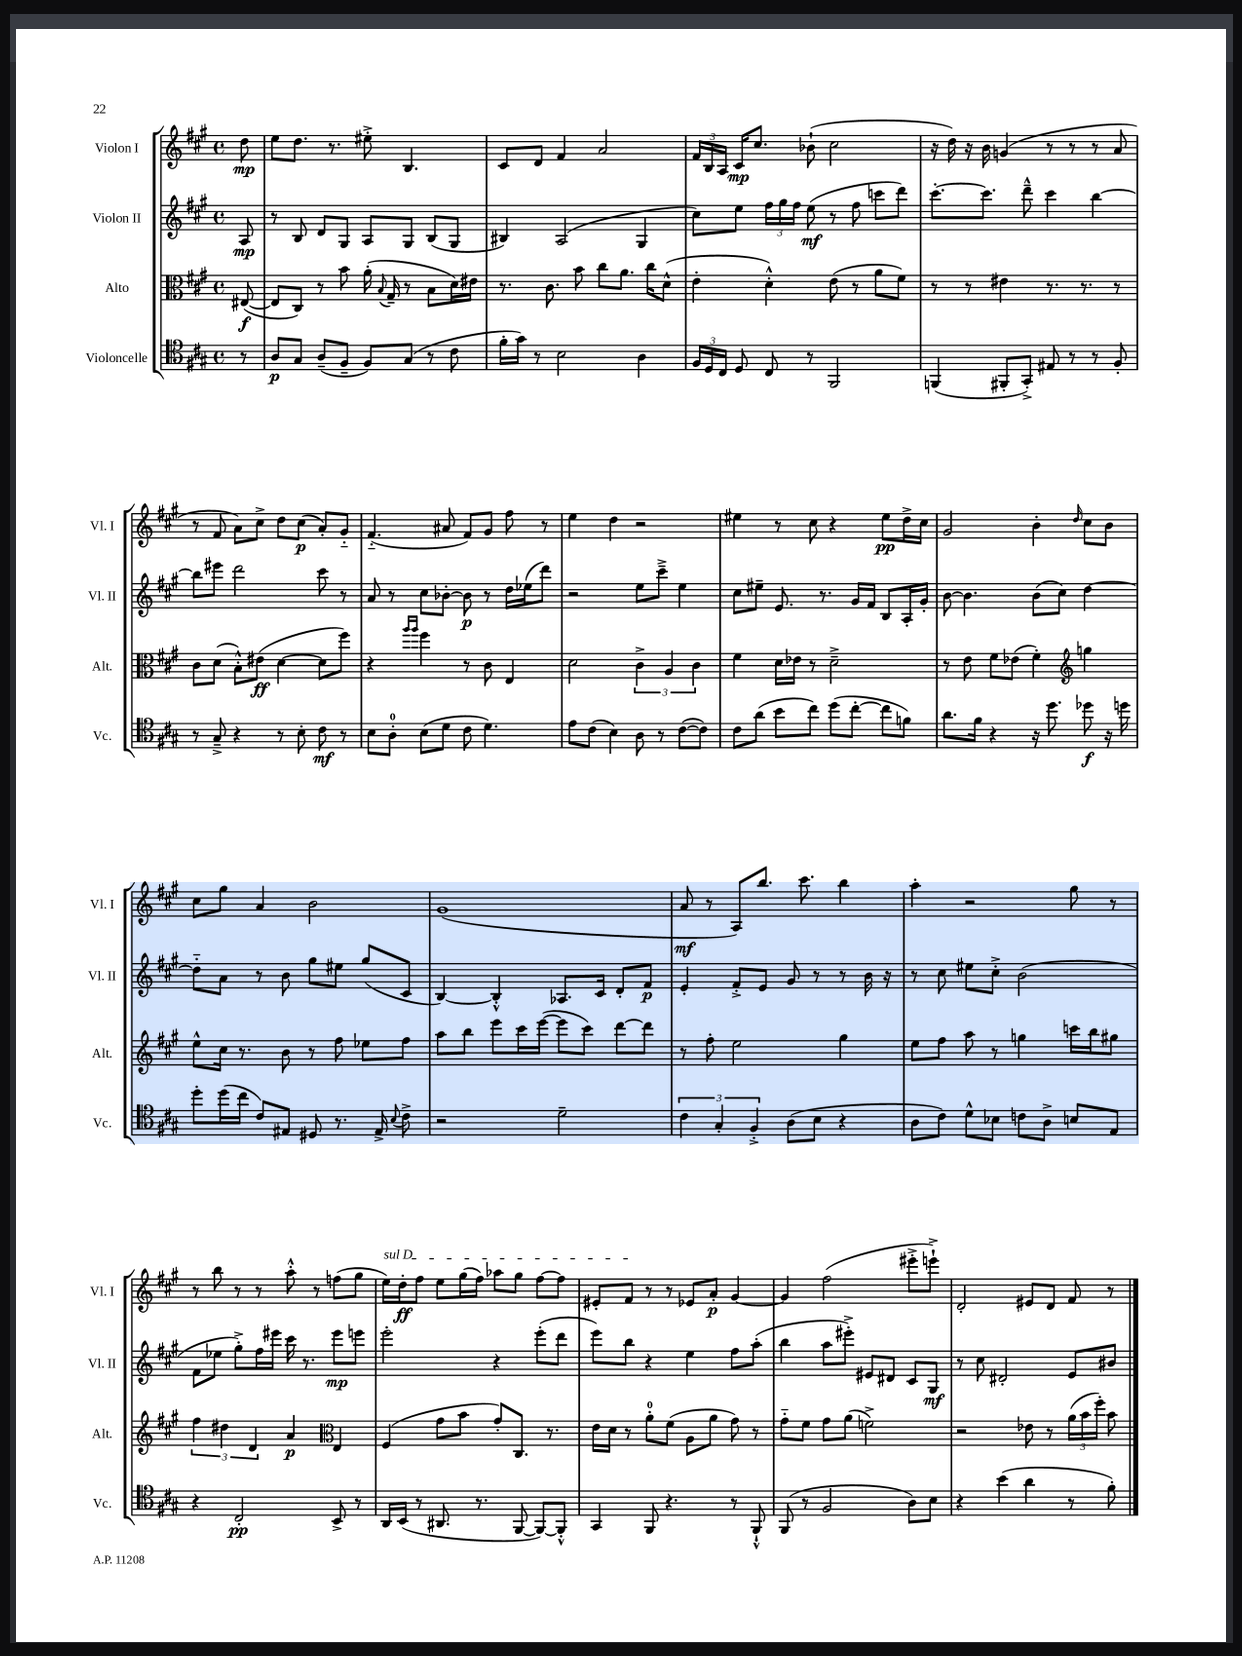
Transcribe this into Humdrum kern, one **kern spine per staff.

**kern	**dynam	**kern	**dynam	**kern	**dynam	**kern	**dynam
*part4	*part4	*part3	*part3	*part2	*part2	*part1	*part1
*staff4	*staff4	*staff3	*staff3	*staff2	*staff2	*staff1	*staff1
*I"Violoncelle	*	*I"Alto	*	*I"Violon II	*	*I"Violon I	*
*I'Vc.	*	*I'Alt.	*	*I'Vl. II	*	*I'Vl. I	*
*clefC4	*	*clefC3	*	*clefG2	*	*clefG2	*
*k[f#c#g#]	*	*k[f#c#g#]	*	*k[f#c#g#]	*	*k[f#c#g#]	*
*M4/4	*	*M4/4	*	*M4/4	*	*M4/4	*
*met(c)	*	*met(c)	*	*met(c)	*	*met(c)	*
=	=	=	=	=	=	=	=
8r	.	([8E#X/	f	8A/	mp	8dd\	mp
=1	=1	=1	=1	=1	=1	=1	=1
8A/L	p	8E#/L]	.	8r	.	8ee\L	.
8G#/J	.	8C#/J)	.	8B/	.	8.dd\J	.
(8A~/L	.	8r	.	8d/L	.	.	.
.	.	.	.	.	.	8.r	.
8F#~/J	.	8b\	.	8G#/J	.	.	.
8F#/L)	.	(16a'\	.	8A/L	.	8ee#X'^\	.
.	.	8qqB/	.	.	.	.	.
.	.	16G#~/	.	.	.	.	.
(8G#/J	.	8r	.	8G#/J	.	4.B/	.
8r	.	8B\L	.	(8B/L	.	.	.
8c#\	.	16d\L)	.	8G#/J	.	.	.
.	.	16e#X\JJ	.	.	.	.	.
=2	=2	=2	=2	=2	=2	=2	=2
16f#'\LL	.	8.r	.	4B#X/)	.	8c#/L	.
16g#\JJ)	.	.	.	.	.	.	.
8r	.	.	.	.	.	8d/J	.
.	.	8.c#\	.	.	.	.	.
2B\	.	.	.	(2A/	.	4f#/	.
.	.	8b\	.	.	.	.	.
.	.	8cc#\L	.	.	.	2a/	.
.	.	8.a\J	.	.	.	.	.
4A\	.	.	.	4G#/	.	.	.
.	.	16cc#\KL	.	.	.	.	.
.	.	(8d^^\J	.	.	.	.	.
=3	=3	=3	=3	=3	=3	=3	=3
24F#/LL	.	4e'\	.	8cc#\L)	.	24f#/LL	.
24D/	.	.	.	.	.	24B/	.
24C#/JJ	.	.	.	.	.	24A/JJ	.
8D/	.	.	.	8ee\J	.	16c#/KL	mp
.	.	.	.	.	.	8.cc#/J	.
8C#/	.	4d'^^\)	.	24ff#\LL	.	.	.
.	.	.	.	24gg#\	.	.	.
.	.	.	.	24ff#\JJ	.	.	.
8r	.	.	.	(8ee\	mf	(8b-X`\	.
2FF#/	.	(8e\	.	8r	.	2cc#\	.
.	.	8r	.	8ff#\	.	.	.
.	.	8a\L	.	8cccn\L	.	.	.
.	.	8f#\J)	.	8ddd\J)	.	.	.
=4	=4	=4	=4	=4	=4	=4	=4
(4FFn/	.	8r	.	[8.ccc#'\L	.	16r	.
.	.	.	.	.	.	16dd\)	.
.	.	8r	.	.	.	16r	.
.	.	.	.	8.ccc#\J]	.	16b\	.
8FF#X'/L	.	4e#X\	.	.	.	(4gn/	.
8GG#'^/J)	.	.	.	8ddd~^^\	.	.	.
8E#X/	.	8.r	.	4ccc#\	.	8r	.
8r	.	.	.	.	.	8r	.
.	.	8.r	.	.	.	.	.
8r	.	.	.	[4bb\	.	8r	.
8F#'/	.	8r	.	.	.	8a/	.
!!LO:LB:g=z
=5	=5	=5	=5	=5	=5	=5	=5
8r	.	8c#\L	.	8bb\L]	.	8r	.
8G#~^/	.	(8d\J	.	8eee#X\J	.	8f#/	.
4r	.	8B'^^\L)	.	2ddd\	.	8a\L)	.
.	.	(8e#X\J	ff	.	.	8cc#^\J	.
8r	.	[4d\	.	.	.	8dd\L	.
8B'\	.	.	.	.	.	(8cc#\J	p
8c#\	mf	8d\L]	.	8ccc#\	.	8a'/L)	.
8r	.	8ff#\J)	.	8r	.	8g#/J	.
=6	=6	=6	=6	=6	=6	=6	=6
8B\L	.	4r	.	8a/	.	(4.f#/	.
8A'\J	.	.	.	8r	.	.	.
.	.	16qqaa/LL	.	.	.	.	.
.	.	16qqaa/JJ	.	.	.	.	.
(8B\L	.	4ff#\	.	8cc#\L	.	.	.
8d\J	.	.	.	[8b-X'\J	.	8a#X/	.
8c#\	.	8r	.	8b-\]	p	8f#/L)	.
4.d\)	.	8c#\	.	8r	.	8g#/J	.
.	.	4E/	.	16dd\LL	.	8ff#\	.
.	.	.	.	(16ee-X\J	.	.	.
.	.	.	.	8ddd\J)	.	8r	.
=7	=7	=7	=7	=7	=7	=7	=7
8e\L	.	2d\	.	2r	.	4ee\	.
(8c#\J	.	.	.	.	.	.	.
4B\)	.	.	.	.	.	4dd\	.
8A\	.	6c#^\	.	8ee\L	.	2r	.
8r	.	.	.	8ccc#~^\J	.	.	.
.	.	6A/	.	.	.	.	.
([8c#\L	.	.	.	4ee\	.	.	.
.	.	6c#\	.	.	.	.	.
8c#\J])	.	.	.	.	.	.	.
=8	=8	=8	=8	=8	=8	=8	=8
8c#\L	.	4f#\	.	8cc#\L	.	4ee#X\	.
(8a\J	.	.	.	8ee#X~\J	.	.	.
8b\L	.	16d\LL	.	8.e/	.	8r	.
.	.	16e-X\JJ	.	.	.	.	.
8cc#\J)	.	8r	.	.	.	8cc#\	.
.	.	.	.	8.r	.	.	.
(8dd\L	.	2d~^\	.	.	.	4r	.
[8cc#'\J	.	.	.	16g#/LL	.	.	.
.	.	.	.	16f#/JJ	.	.	.
8cc#\L]	.	.	.	8B/L	.	8ee#\L	pp
8fn\J)	.	.	.	16A'/L	.	16dd^\L	.
.	.	.	.	16g#'/JJ	.	16cc#\JJ	.
=9	=9	=9	=9	=9	=9	=9	=9
8.a\L	.	8r	.	[8b\	.	2g#/	.
.	.	8e\	.	4.b\]	.	.	.
16f#\Jk	.	.	.	.	.	.	.
4r	.	8f#\L	.	.	.	.	.
.	.	(8e-X\J	.	.	.	.	.
16r	.	4f#'\)	.	(8b\L	.	4b'\	.
8.dd\	.	.	.	.	.	.	.
.	.	.	.	8cc#\J)	.	.	.
*	*	*clefG2	*	*	*	*	*
.	.	.	.	.	.	16qqdd/	.
8dd-X\	f	4ggn\	.	[4dd\	.	8cc#\L	.
16r	.	.	.	.	.	8b\J	.
16ddn\	.	.	.	.	.	.	.
!!LO:LB:g=z
=10	=10	=10	=10	=10	=10	=10	=10
8dd'\L	.	8ee^^\L	.	8dd\L]	.	8cc#\L	.
(16dd\L	.	16cc#\Jk	.	8a\J	.	8gg#\J	.
16cc#\JJ	.	8.r	.	.	.	.	.
8c#/L)	.	.	.	8r	.	4a/	.
8E#X/J	.	8b\	.	8b\	.	.	.
8D#X/	.	8r	.	8gg#\L	.	2b\	.
8.r	.	8ff#\	.	8ee#X\J	.	.	.
.	.	8ee-X\L	.	(8gg#/L	.	.	.
16E#^/	.	.	.	.	.	.	.
8qqB/	.	.	.	.	.	.	.
8c#^\	.	8ff#\J	.	8c#/J	.	.	.
=11	=11	=11	=11	=11	=11	=11	=11
2r	.	8aa\L	.	[4B/)	.	(1g#	.
.	.	8bb\J	.	.	.	.	.
.	.	8eee\L	.	4B'^^/]	.	.	.
.	.	16ccc#\L	.	.	.	.	.
.	.	([16eee\JJ	.	.	.	.	.
2d~\	.	8eee\L]	.	8.A-X/L	.	.	.
.	.	8ccc#\J)	.	.	.	.	.
.	.	.	.	16c#/Jk	.	.	.
.	.	[8ddd\L	.	8d'/L	.	.	.
.	.	8ddd\J]	.	8f#/J	p	.	.
=12	=12	=12	=12	=12	=12	=12	=12
6c#\	.	8r	.	4e'/	.	8a/	mf
.	.	8ff#'\	.	.	.	8r	.
6G#'/	.	.	.	.	.	.	.
.	.	2ee\	.	8f#'^/L	.	8A/L)	.
6F#'^/	.	.	.	.	.	.	.
.	.	.	.	8e/J	.	8.bb/J	.
(8A\L	.	.	.	8g#/	.	.	.
.	.	.	.	.	.	8.ccc#\	.
8B\J	.	.	.	8r	.	.	.
4r	.	4gg#\	.	8r	.	4bb\	.
.	.	.	.	16b\	.	.	.
.	.	.	.	16r	.	.	.
=13	=13	=13	=13	=13	=13	=13	=13
8A\L	.	8ee\L	.	8r	.	4aa'\	.
8c#\J)	.	8ff#\J	.	8cc#\	.	.	.
8d^^\L	.	8aa\	.	8ee#X\L	.	2r	.
8B-X\J	.	8r	.	8cc#'^\J	.	.	.
8cn\L	.	4ggn\	.	(2b\	.	.	.
8A^\J	.	.	.	.	.	.	.
8Bn/L	.	16cccn\LL	.	.	.	8gg#\	.
.	.	16bb\J	.	.	.	.	.
8E/J	.	8gg#X\J	.	.	.	8r	.
!!LO:LB:g=z
=14	=14	=14	=14	=14	=14	=14	=14
4r	.	6ff#\	.	8f#\L	.	8r	.
.	.	.	.	8ee-X\J	.	8bb\	.
.	.	6dd#X\	.	.	.	.	.
2C#'/	pp	.	.	8gg#'^\L)	.	8r	.
.	.	6d/	.	.	.	.	.
.	.	.	.	16ff#\L	.	8r	.
.	.	.	.	16eee#X\JJ	.	.	.
.	.	4a/	p	16ccc#\	.	8aa'^^\	.
.	.	.	.	8.r	.	.	.
.	.	.	.	.	.	8r	.
*	*	*clefC3	*	*	*	*	*
8BB^/	.	4E/	.	8eee#\L	mp	(8ffn\L	.
8r	.	.	.	8eeen\J	.	8gg#\J	.
=15	=15	=15	=15	=15	=15	=15	=15
!	!	!	!	!	!	!LO:TX:a:i:t=sul D	!
16AA/LL	.	(4F#/	.	2eee'\	.	16ee\LL)	.
(16BB/JJ	.	.	.	.	.	16dd'\J	ff
8r	.	.	.	.	.	8ff#\J	.
8.AA#X/	.	8g#\L	.	.	.	8ee\L	.
.	.	8b\J	.	.	.	(16gg#\L	.
8.r	.	.	.	.	.	16ff#\JJ)	.
.	.	8g#'/L)	.	4r	.	8aa-X\L	.
[8FF#/	.	8.C#/J	.	.	.	8gg#\J	.
8FF#/L_)	.	.	.	(8eee'\L	.	[8ff#\L	.
.	.	8.r	.	.	.	.	.
8FF#'^^/J]	.	.	.	8ddd\J	.	8ff#\J]	.
=16	=16	=16	=16	=16	=16	=16	=16
4GG#/	.	16e\LL	.	8eee\L)	.	8e#X'/L	.
.	.	16d\JJ	.	.	.	.	.
.	.	8r	.	8bb\J	.	8f#/J	.
8FF#/	.	8a'\L	.	4r	.	8r	.
4.r	.	(8f#\J	.	.	.	8r	.
.	.	8A\L	.	4ee\	.	8e-X/L	.
.	.	8a\J	.	.	.	8a'/J	p
8r	.	8g#\)	.	8ff#\L	.	[4g#/	.
8FF#`^^/	.	8r	.	(8aa'\J	.	.	.
=17	=17	=17	=17	=17	=17	=17	=17
(8FF#/	.	8g#\L	.	4bb\	.	4g#/]	.
8r	.	8f#\J	.	.	.	.	.
2F#/	.	8g#\L	.	8aa\L	.	(2ff#\	.
.	.	(8a\J	.	8eee#X'^\J)	.	.	.
.	.	2fn^\)	.	8e#X/L	.	.	.
.	.	.	.	8d#X/J	.	.	.
8A\L)	.	.	.	8c#/L	.	8eee#X'^\L	.
8B\J	.	.	.	8G#/J	mf	8eeen`^\J)	.
=18	=18	=18	=18	=18	=18	=18	=18
4r	.	2r	.	8r	.	2d'/	.
.	.	.	.	8cc#\	.	.	.
(4b\	.	.	.	2d#X'/	.	.	.
4a\	.	8e-X\	.	.	.	8e#X/L	.
.	.	8r	.	.	.	8d/J	.
8r	.	(24a\LL	.	8e/L	.	8f#/	.
.	.	24b\	.	.	.	.	.
.	.	24ff#'\JJ)	.	.	.	.	.
8f#'\)	.	8b\	.	8b#X/J	.	8r	.
==	==	==	==	==	==	==	==
*-	*-	*-	*-	*-	*-	*-	*-
